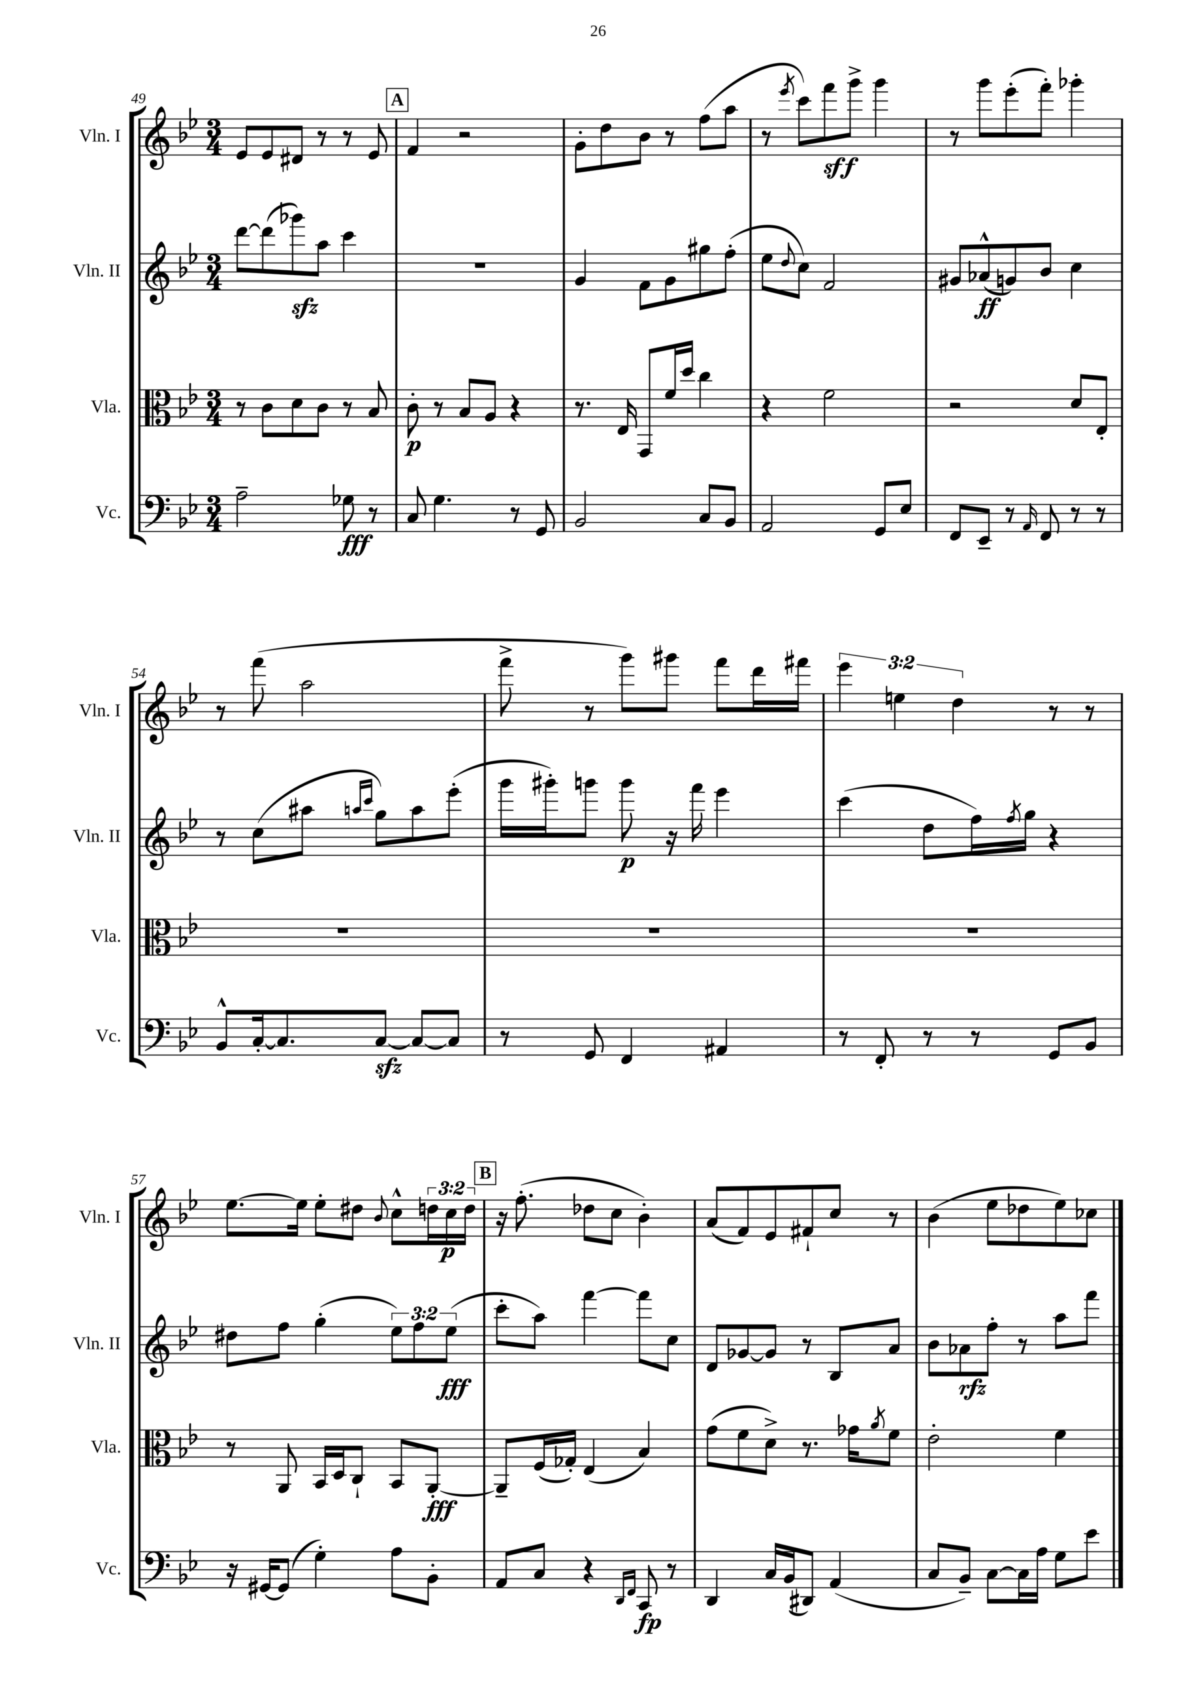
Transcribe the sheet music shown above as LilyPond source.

<<
\new StaffGroup <<
\new Staff = "s0" \with { instrumentName = "Vln. I" shortInstrumentName = "Vln. I" } {
    \clef treble \key bes \major \numericTimeSignature \time 3/4 \override Staff.TupletNumber.text = #tuplet-number::calc-fraction-text
    ees'8 ees'8 dis'8 r8 r8 ees'8 |
    \mark \markup { \box "A" } f'4 r2 |
    g'8-. d''8 bes'8 r8 f''8( a''8 |
    r8 \acciaccatura { ees'''8 } c'''8) f'''8\sff g'''8-> g'''4 |
    r8 g'''8 ees'''8-.( f'''8-.) ges'''4-. |
    r8 f'''8( a''2 |
    f'''8-> r8 g'''8) gis'''8 f'''8 d'''16 fis'''16 |
    \tuplet 3/2 { ees'''4 e''4 d''4 } r8 r8 |
    ees''8.~ ees''16 ees''8-. dis''8 \appoggiatura { bes'8 } c''8-^ \tuplet 3/2 { d''16 c''16\p d''16 } |
    \mark \markup { \box "B" } r16 f''8.-.( des''8 c''8 bes'4-.) |
    a'8( f'8) ees'8 fis'8-! c''8 r8 |
    bes'4( ees''8 des''8 ees''8) ces''8 \bar "|." |
}
\new Staff = "s1" \with { instrumentName = "Vln. II" shortInstrumentName = "Vln. II" } {
    \clef treble \key bes \major \numericTimeSignature \time 3/4 \override Staff.TupletNumber.text = #tuplet-number::calc-fraction-text
    d'''8~ d'''8( ges'''8\sfz) a''8 c'''4 |
    \mark \markup { \box "A" } R2. |
    g'4 f'8 g'8 gis''8 f''8-.( |
    ees''8 \appoggiatura { d''8 } c''8) f'2 |
    gis'8 aes'8-^\ff( g'8) bes'8 c''4 |
    r8 c''8( ais''8 \grace { a''16 c'''16 } g''8) a''8 ees'''8-.( |
    g'''16 gis'''16-.) g'''8 g'''8\p r16 f'''16 ees'''4 |
    c'''4( d''8 f''16) \acciaccatura { f''8 } g''16 r4 |
    dis''8 f''8 g''4-.( \tuplet 3/2 { ees''8) f''8 ees''8\fff( } |
    \mark \markup { \box "B" } c'''8-. a''8) f'''4~ f'''8 c''8 |
    d'8 ges'8~ ges'8 r8 bes8 a'8 |
    bes'8 aes'8\rfz f''8-. r8 a''8 f'''8 \bar "|." |
}
\new Staff = "s2" \with { instrumentName = "Vla." shortInstrumentName = "Vla." } {
    \clef alto \key bes \major \numericTimeSignature \time 3/4
    r8 c'8 d'8 c'8 r8 bes8 |
    \mark \markup { \box "A" } c'8-.\p r8 bes8 a8 r4 |
    r8. ees16 g,8 f'16 d''16 c''4 |
    r4 f'2 |
    r2 d'8 ees8-. |
    R2. |
    R2. |
    R2. |
    r8 a,8 bes,16 d16 c8-! bes,8 a,8~-.\fff |
    \mark \markup { \box "B" } a,8-- f16( ges16-.) ees4( bes4) |
    g'8( f'8 d'8->) r8. ges'16 \acciaccatura { a'8 } f'8 |
    ees'2-. f'4 \bar "|." |
}
\new Staff = "s3" \with { instrumentName = "Vc." shortInstrumentName = "Vc." } {
    \clef bass \key bes \major \numericTimeSignature \time 3/4
    a2-- ges8\fff r8 |
    \mark \markup { \box "A" } c8 g4. r8 g,8 |
    bes,2 c8 bes,8 |
    a,2 g,8 ees8 |
    f,8 ees,8-- r8 \grace { a,16 } f,8 r8 r8 |
    bes,8-^ c16~-. c8. c8~\sfz c8~ c8 |
    r8 g,8 f,4 ais,4 |
    r8 f,8-. r8 r8 g,8 bes,8 |
    r16 gis,16~ gis,8( g4-.) a8 bes,8-. |
    \mark \markup { \box "B" } a,8 c8 r4 \grace { d,16 f,16 } c,8\fp r8 |
    d,4 c16 bes,16( dis,8) a,4( |
    c8 bes,8--) c8~ c16 a16 g8 ees'8 \bar "|." |
}
>>
>>
\layout { \context { \Score currentBarNumber = #49 } }
